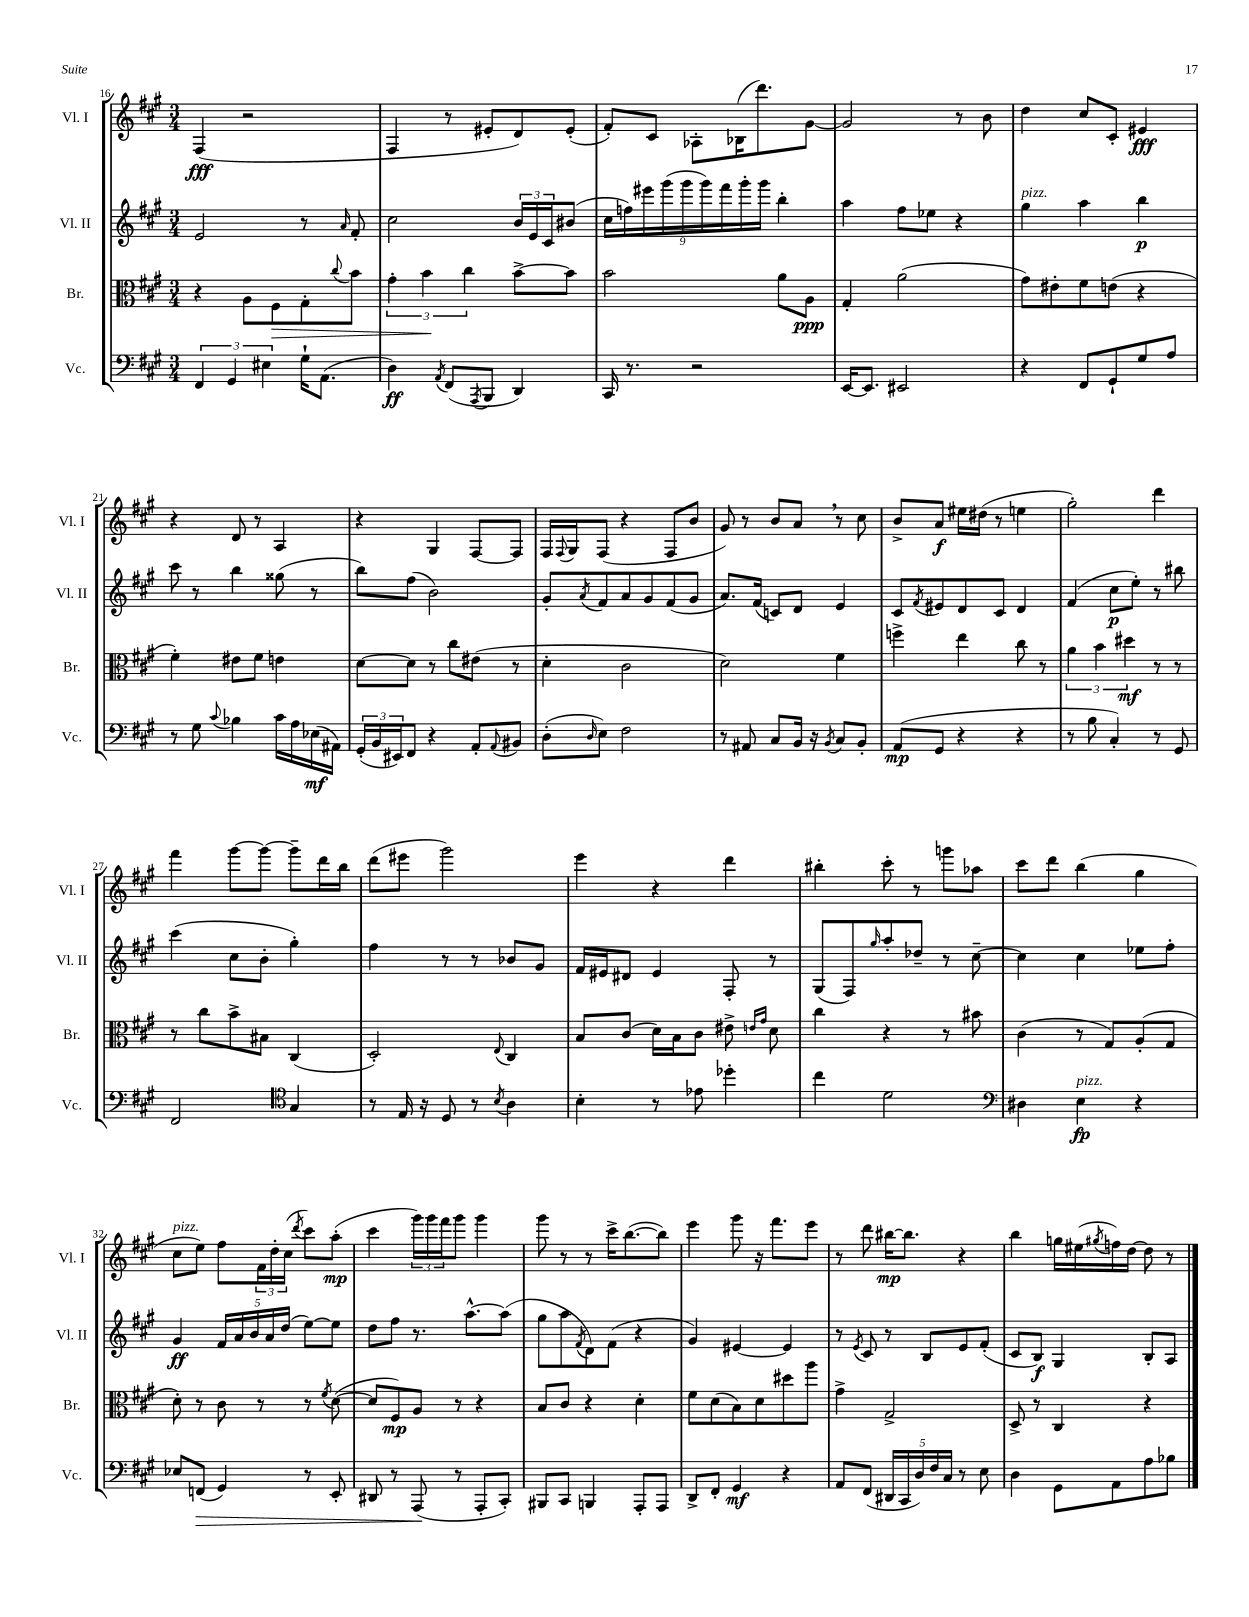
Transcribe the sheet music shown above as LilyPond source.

<<
\new StaffGroup <<
\new Staff = "s0" \with { instrumentName = "Vl. I" shortInstrumentName = "Vl. I" } {
    \clef treble \key a \major \numericTimeSignature \time 3/4
    fis4\fff( r2 |
    fis4 r8 eis'8-. d'8) eis'8-.( |
    fis'8-.) cis'8 aes8-. bes16( d'''8.) gis'8~ |
    gis'2 r8 b'8 |
    d''4 cis''8 cis'8-. eis'4\fff |
    r4 d'8 r8 a4 |
    r4 gis4 fis8~ fis8 |
    fis16 \appoggiatura { fis8 } gis16 fis8( r4 fis8 b'8 |
    gis'8) r8 b'8 a'8 \breathe r8 cis''8 |
    b'8-> a'8\f eis''16 dis''16( r8 e''4 |
    gis''2-.) d'''4 |
    fis'''4 gis'''8~ gis'''8~ gis'''8-- d'''16 b''16 |
    d'''8( eis'''8 gis'''2) |
    e'''4 r4 d'''4 |
    bis''4-. cis'''8-. r8 g'''8 aes''8 |
    cis'''8 d'''8 b''4( gis''4 |
    cis''8^\markup { \italic "pizz." } e''8) fis''8 \tuplet 3/2 { fis'16 d''16-. cis''16( } \acciaccatura { d'''8 } cis'''8) a''8-.\mp( |
    cis'''4 \tuplet 3/2 { gis'''16) gis'''16 fis'''16 } gis'''8 gis'''4 |
    gis'''8 r8 r8 cis'''16-> b''8.~( b''8) |
    e'''4 gis'''8 r16 fis'''8. e'''8 |
    r8 d'''8 bis''16~\mp bis''8. r4 |
    b''4 g''16 eis''16( \acciaccatura { gis''8 } f''16) d''16~ d''8 r8 \bar "|." |
}
\new Staff = "s1" \with { instrumentName = "Vl. II" shortInstrumentName = "Vl. II" } {
    \clef treble \key a \major \numericTimeSignature \time 3/4
    e'2 r8 \grace { a'16 } fis'8-. |
    cis''2 \tuplet 3/2 { b'16 e'16 cis'16 } bis'8( |
    \tuplet 9/8 { cis''16 f''16) eis'''16 gis'''16( gis'''16 gis'''16) fis'''16 gis'''16-. gis'''16 } b''4-. |
    a''4 fis''8 ees''8 r4 |
    gis''4^\markup { \italic "pizz." } a''4 b''4\p |
    cis'''8 r8 b''4 gisis''8( r8 |
    b''8) fis''8( b'2) |
    gis'8-. \acciaccatura { a'8 } fis'8 a'8 gis'8 fis'8( gis'8 |
    a'8.) fis'16( c'8) d'8 e'4 |
    cis'8 \acciaccatura { fis'8 } eis'8 d'8 cis'8 d'4 |
    fis'4( cis''8\p e''8-.) r8 bis''8 |
    cis'''4( cis''8 b'8-. gis''4-.) |
    fis''4 r8 r8 bes'8 gis'8 |
    fis'16 eis'16 dis'8 eis'4 fis8-. r8 |
    gis8( fis8) \grace { gis''16 } a''8-. des''8-- r8 cis''8~-- |
    cis''4 cis''4 ees''8 fis''8-. |
    gis'4\ff \tuplet 5/4 { fis'16 a'16 b'16 a'16 d''16( } e''8~) e''8 |
    d''8 fis''8 r8. a''8.~-^ a''8( |
    gis''8 a''8 \acciaccatura { fis'8 } d'8) fis'8( r4 |
    gis'4) eis'4~ eis'4 |
    r8 \acciaccatura { e'8 } cis'8 r8 b8 e'8 fis'8-.( |
    cis'8 b8\f) gis4 b8-. a8 \bar "|." |
}
\new Staff = "s2" \with { instrumentName = "Br." shortInstrumentName = "Br." } {
    \clef alto \key a \major \numericTimeSignature \time 3/4
    r4 a8 fis8\> gis8-. \appoggiatura { cis''8 } b'8 |
    \tuplet 3/2 { gis'4-. b'4\! cis''4 } b'8~-> b'8 |
    b'2 a'8 a8\ppp |
    gis4-. a'2( |
    gis'8) eis'8-. fis'8 e'8( r4 |
    fis'4-.) eis'8 fis'8 e'4 |
    d'8~ d'8 r8 cis''8 eis'8( r8 |
    d'4-. cis'2 |
    d'2) fis'4 |
    f''4-> e''4 cis''8 r8 |
    \tuplet 3/2 { a'4 b'4 dis''4\mf } r8 r8 |
    r8 cis''8 b'8-> bis8 cis4( |
    d2-.) \appoggiatura { e8 } cis4 |
    b8 cis'8( d'16) b16 cis'8 eis'8-> \grace { e'16 gis'16 } d'8 |
    cis''4 r4 r8 bis'8 |
    cis'4( r8 gis8) a8-.( gis8 |
    d'8-.) r8 cis'8 r8 r8 \acciaccatura { fis'8 } d'8~( |
    d'8 fis8\mp) a8 r8 r4 |
    b8 cis'8 r4 d'4-. |
    fis'8 d'8( b8) d'8 dis''8 a''8 |
    gis'4-> gis2-> |
    d8-> r8 cis4 r4 \bar "|." |
}
\new Staff = "s3" \with { instrumentName = "Vc." shortInstrumentName = "Vc." } {
    \clef bass \key a \major \numericTimeSignature \time 3/4
    \tuplet 3/2 { fis,4 gis,4 eis4 } gis16-! a,8.( |
    d4\ff) \acciaccatura { a,8 } fis,8( \acciaccatura { a,,8 } b,,8 d,4) |
    cis,16 r8. r2 |
    e,16~ e,8. eis,2 |
    r4 fis,8 gis,8-! gis8 a8 |
    r8 gis8 \appoggiatura { cis'8 } bes4 cis'16 a16 ees16\mf( ais,16) |
    \tuplet 3/2 { gis,16-.( b,16 eis,16) } fis,8 r4 a,8-. \appoggiatura { a,8 } bis,8 |
    d8-.( \grace { d16 } e8) fis2 |
    r8 ais,8 cis8 b,16 r16 \acciaccatura { b,8 } cis8 b,8-. |
    a,8\mp( gis,8 r4 r4 |
    r8 b8 cis4-.) r8 gis,8 |
    fis,2 \clef tenor gis4 |
    r8 e16 r16 d8 r8 \acciaccatura { b8 } a4 |
    b4-. r8 ees'8 des''4-. |
    cis''4 d'2 |
    \clef bass dis4 e4\fp^\markup { \italic "pizz." } r4 |
    ees8 f,8\>( gis,4) r8 e,8-. |
    dis,8 r8 a,,8\!( r8 a,,8-. cis,8-.) |
    bis,,8 cis,8 b,,4 a,,8-. a,,8 |
    d,8-> fis,8-. gis,4\mf r4 |
    a,8 fis,8( \tuplet 5/4 { dis,16 cis,16 d16) fis16 cis16 } r8 e8 |
    d4 gis,8 a,8 a8 bes8 \bar "|." |
}
>>
>>
\layout { \context { \Score currentBarNumber = #16 } }
